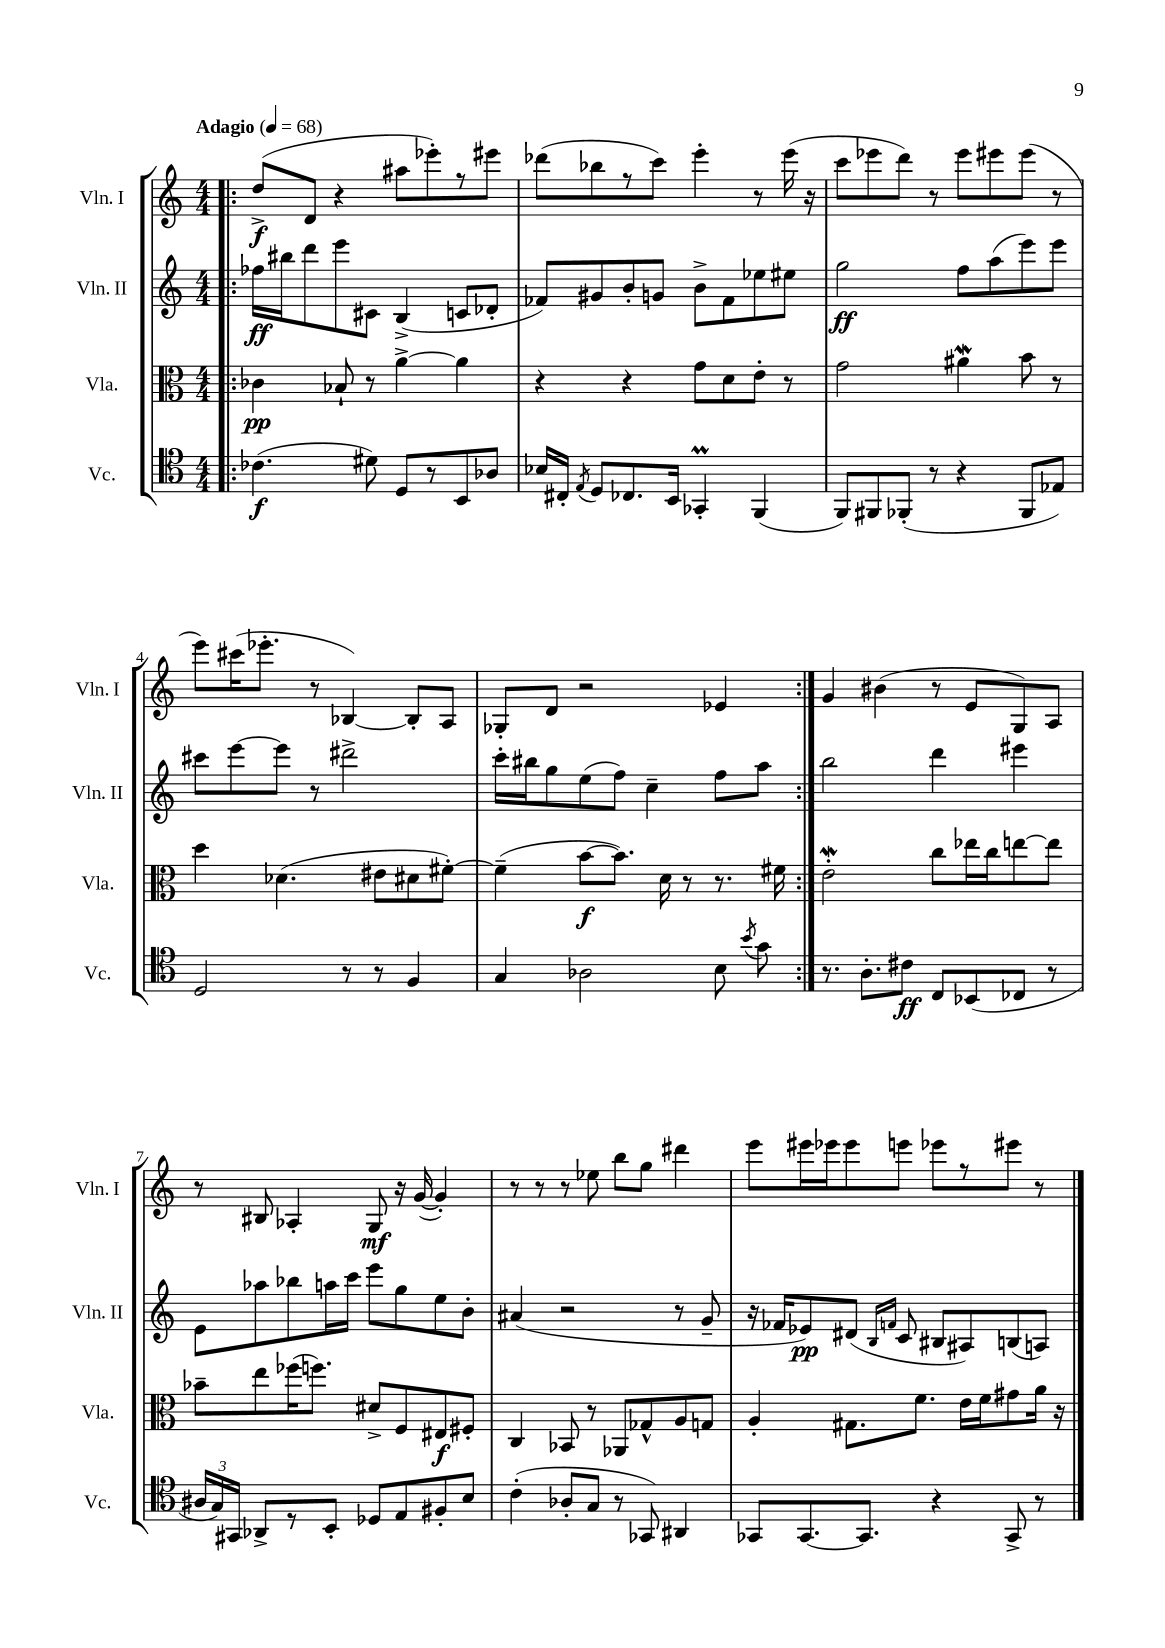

**kern	**dynam	**kern	**dynam	**kern	**dynam	**kern	**dynam
*part4	*part4	*part3	*part3	*part2	*part2	*part1	*part1
*staff4	*staff4	*staff3	*staff3	*staff2	*staff2	*staff1	*staff1
*I"Vc.	*	*I"Vla.	*	*I"Vln. II	*	*I"Vln. I	*
*I'Vc.	*	*I'Vla.	*	*I'Vln. II	*	*I'Vln. I	*
*clefC4	*	*clefC3	*	*clefG2	*	*clefG2	*
*k[]	*	*k[]	*	*k[]	*	*k[]	*
*M4/4	*	*M4/4	*	*M4/4	*	*M4/4	*
*MM68	*	*MM68	*	*MM68	*	*MM68	*
=1!|:	=1!|:	=1!|:	=1!|:	=1!|:	=1!|:	=1!|:	=1!|:
!	!	!	!	!	!	!LO:TX:a:B:t=Adagio	!
(4.c-X\	f	4c-X\	pp	16ff-X\LL	ff	(8dd^/L	f
.	.	.	.	16bb#X\J	.	.	.
.	.	.	.	8ddd\	.	8d/J	.
.	.	8B-X`/	.	8eee\	.	4r	.
8d#X\)	.	8r	.	8c#X\J	.	.	.
8D/L	.	[4a^\	.	(4B^/	.	8aa#X\L	.
8r	.	.	.	.	.	8eee-X'\)	.
8BB/	.	4a\]	.	8cn/L	.	8r	.
8A-X/J	.	.	.	8d-X'/J	.	8eee#X\J	.
=2	=2	=2	=2	=2	=2	=2	=2
16B-X/LL	.	4r	.	8f-X/L)	.	(8ddd-X\L	.
16C#X'/JJ	.	.	.	.	.	.	.
8qE/	.	.	.	.	.	.	.
8D/L	.	.	.	8g#X/	.	8bb-X\	.
8.C-X/	.	4r	.	8b'/	.	8r	.
.	.	.	.	8gn/J	.	8ccc\J)	.
16BB/Jk	.	.	.	.	.	.	.
4GG-XM'/	.	8g\L	.	8b^\L	.	4eee'\	.
.	.	8d\	.	8f-\	.	.	.
(4FF/	.	8e'\J	.	8ee-X\	.	8r	.
.	.	8r	.	8ee#X\J	.	(16eee\	.
.	.	.	.	.	.	16r	.
=3	=3	=3	=3	=3	=3	=3	=3
8FF/L)	.	2g\	.	2gg\	ff	8ccc\L	.
8FF#X/	.	.	.	.	.	8eee-X\	.
(8FF-X'/J	.	.	.	.	.	8ddd\J)	.
8r	.	.	.	.	.	8r	.
4r	.	4a#XW\	.	8ff\L	.	8eee-\L	.
.	.	.	.	(8aa\	.	8eee#X\	.
8FF-/L	.	8b\	.	8eee\)	.	(8eee#\J	.
8E-X/J)	.	8r	.	8eee\J	.	8r	.
!!LO:LB:g=z
=4	=4	=4	=4	=4	=4	=4	=4
2D/	.	4dd\	.	8ccc#X\L	.	8eee\L)	.
.	.	.	.	[8eee\	.	(16ccc#X\K	.
.	.	.	.	.	.	8.eee-X'\J	.
.	.	(4.d-X\	.	8eee\J]	.	.	.
.	.	.	.	8r	.	8r	.
8r	.	.	.	2ddd#X^\	.	[4B-X/)	.
8r	.	8e#X\L	.	.	.	.	.
4F/	.	8d#X\	.	.	.	8B-'/L]	.
.	.	[8f#X'\J)	.	.	.	8A/J	.
=5	=5	=5	=5	=5	=5	=5	=5
4G/	.	(4f#~\]	.	16ccc'\LL	.	8G-X'/L	.
.	.	.	.	16bb#X\J	.	.	.
.	.	.	.	8gg\	.	8d/J	.
2A-X\	.	[8b\L	f	(8ee\	.	2r	.
.	.	8.b\J])	.	8ff\J)	.	.	.
.	.	.	.	4cc~\	.	.	.
.	.	16d\	.	.	.	.	.
.	.	8r	.	.	.	.	.
8B\	.	8.r	.	8ff\L	.	4e-X/	.
8qb/	.	.	.	.	.	.	.
8g\	.	.	.	8aa\J	.	.	.
.	.	16f#X\	.	.	.	.	.
=6:|!	=6:|!	=6:|!	=6:|!	=6:|!	=6:|!	=6:|!	=6:|!
8.r	.	2eW'\	.	2bb\	.	4g/	.
8.A'\L	.	.	.	.	.	.	.
.	.	.	.	.	.	(4b#X\	.
8c#X\J	ff	.	.	.	.	.	.
8C/L	.	8cc\L	.	4ddd\	.	8r	.
(8BB-X/	.	16ee-X\L	.	.	.	8e/L	.
.	.	16cc\J	.	.	.	.	.
8C-X/J	.	[8een\	.	4eee#X\	.	8G/)	.
8r	.	8ee\J]	.	.	.	8A/J	.
!!LO:LB:g=z
=7	=7	=7	=7	=7	=7	=7	=7
24A#X/LL	.	8b-X~\L	.	8e\L	.	8r	.
24G/)	.	.	.	.	.	.	.
24GG#X/JJ	.	.	.	.	.	.	.
8AA-X^/L	.	8ee\	.	8aa-X\	.	8B#X/	.
8r	.	(16ff-X\K	.	8bb-X\	.	4A-X'/	.
.	.	8.ffn\J)	.	.	.	.	.
8BB'/J	.	.	.	16aan\L	.	.	.
.	.	.	.	16ccc\JJ	.	.	.
8D-X/L	.	8d#X^/L	.	8eee\L	.	8G/	mf
8E/	.	8F/	.	8gg\	.	16r	.
.	.	.	.	.	.	([16g/	.
8F#X'/	.	8E#X/	f	8ee\	.	4g'/])	.
8B/J	.	8F#X'/J	.	8b'\J	.	.	.
=8	=8	=8	=8	=8	=8	=8	=8
(4c'\	.	4C/	.	(4a#X/	.	8r	.
.	.	.	.	.	.	8r	.
8A-X'/L	.	8BB-X/	.	2r	.	8r	.
8G/J	.	8r	.	.	.	8ee-X\	.
8r	.	8AA-X/L	.	.	.	8bb\L	.
8GG-X/)	.	8G-X^^/	.	.	.	8gg\J	.
4AA#X/	.	8A/	.	8r	.	4ddd#X\	.
.	.	8Gn/J	.	8g~/	.	.	.
=9	=9	=9	=9	=9	=9	=9	=9
8GG-X/L	.	4A'/	.	16r	.	8eee\L	.
.	.	.	.	16f-X/KL	.	.	.
[8.GG-/	.	.	.	8e-X/)	pp	16eee#X\L	.
.	.	.	.	.	.	16eee-X\J	.
.	.	8.G#X\L	.	(8d#X/J	.	8eee-\	.
8.GG-/J]	.	.	.	.	.	.	.
.	.	.	.	16qqB/LL	.	.	.
.	.	.	.	16qqfn/JJ	.	.	.
.	.	.	.	8c/	.	8eeen\J	.
.	.	8.f\J	.	.	.	.	.
4r	.	.	.	8B#X/L	.	8eee-X\L	.
.	.	16e\LL	.	8A#X/)	.	8r	.
.	.	16f\J	.	.	.	.	.
8GG-^/	.	8g#X\	.	(8Bn/	.	8eee#X\J	.
8r	.	16a\Jk	.	8An/J)	.	8r	.
.	.	16r	.	.	.	.	.
==	==	==	==	==	==	==	==
*-	*-	*-	*-	*-	*-	*-	*-
